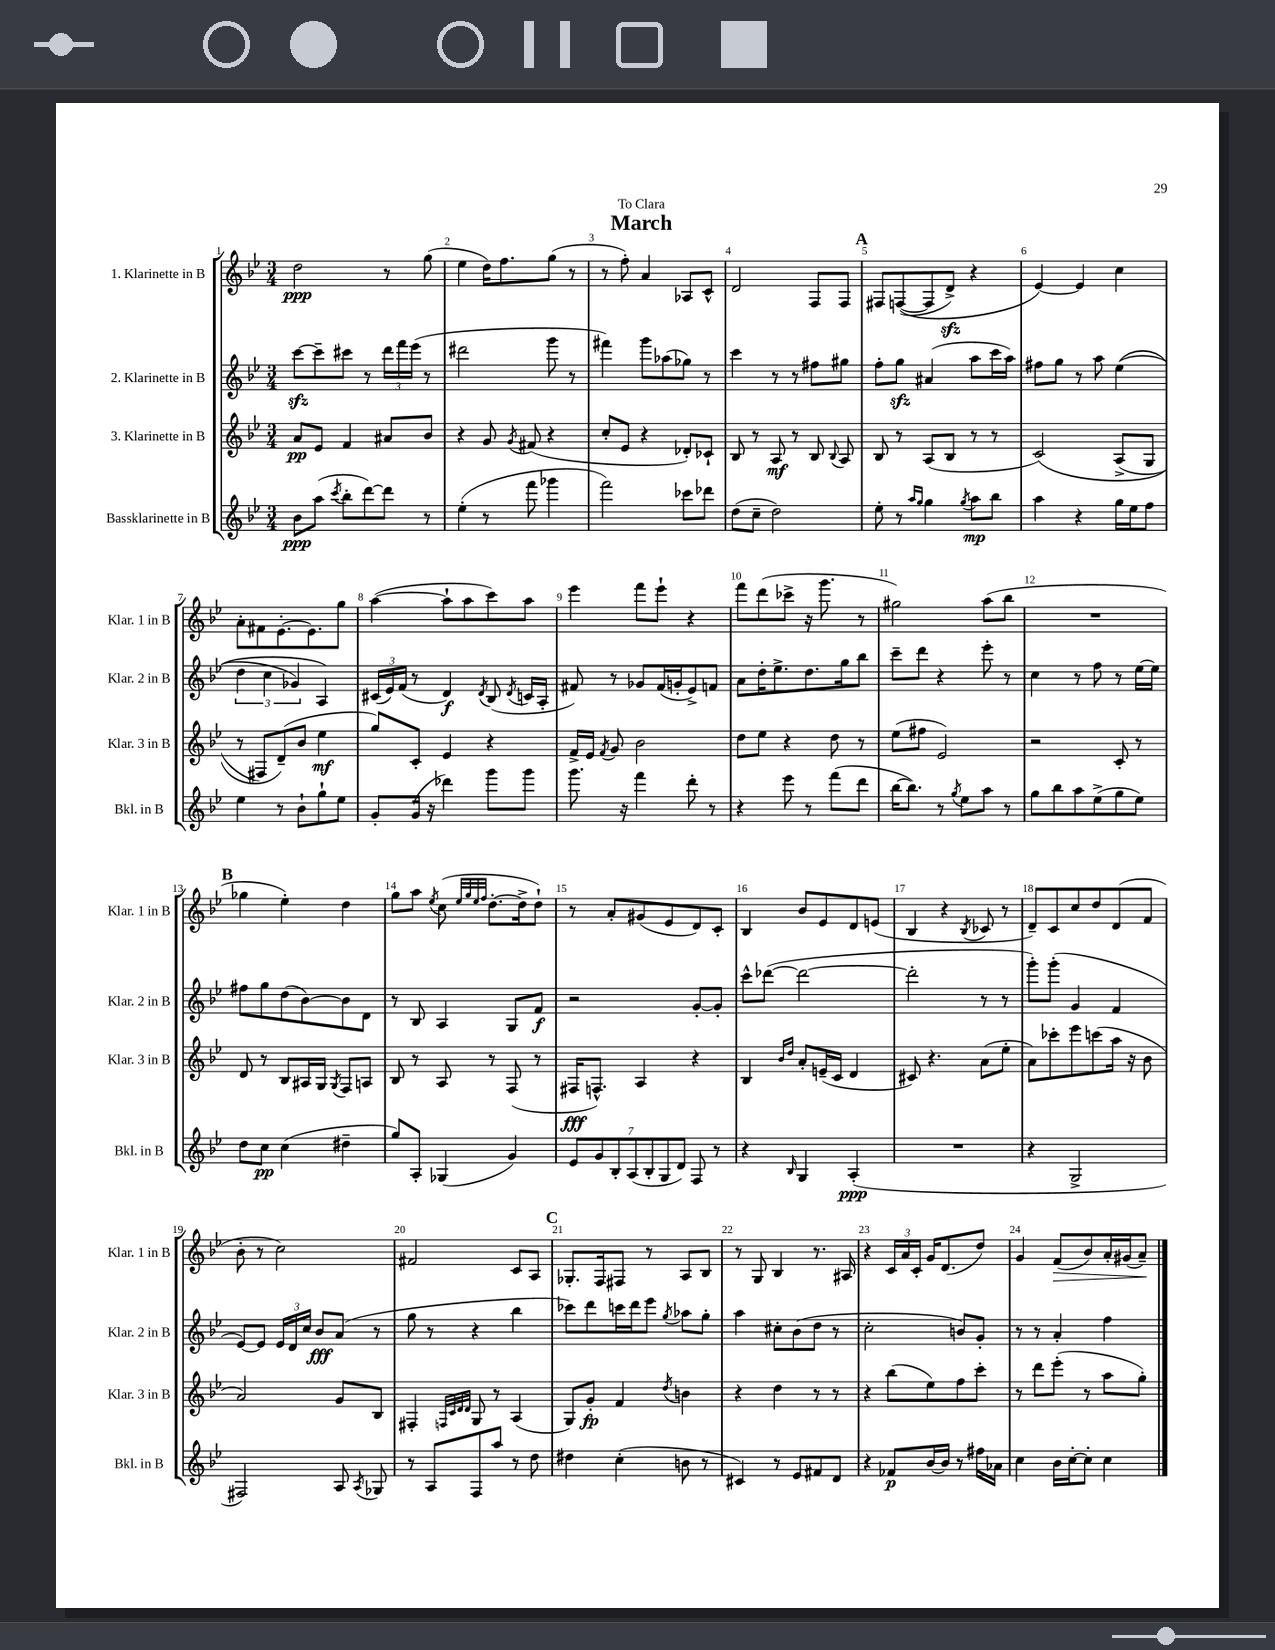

**kern	**kern	**kern	**kern
*staff4	*staff3	*staff2	*staff1
*clefG2	*clefG2	*clefG2	*clefG2
*k[b-e-]	*k[b-e-]	*k[b-e-]	*k[b-e-]
*M3/4	*M3/4	*M3/4	*M3/4
8b-\L	8a/L	[8ccc\L	2dd\
(8aa\J	8e-/J	8ccc~\]	.
8qccc/	.	.	.
8bb-'\L	4f/	8ccc#\J	.
[8ddd\)	.	8r	.
8ddd\]J	8a#/L	24ddd\LL	8r
.	.	24fff\	.
.	.	(24eee-\JJ	.
8r	8b-/J	8r	(8gg\
=	=	=	=
(4ee-'\	4r	2ddd#\	4ee-\
8r	8g/	.	16dd\LK)
.	.	.	8.ff\
.	8qg/	.	.
8fff\	(8f#/	.	.
4ggg-\	4r	8ggg\	(8gg\J
.	.	8r	8r
=	=	=	=
2fff\)	8cc'/L	4fff#\)	8r
.	8e-/J	.	8ff'\)
.	4r	8ggg\L	4a/
.	.	(8aa-\	.
8ccc-\L	8d-'/L)	8gg-\J)	8A-/L
8ddd-\J	8c-`/J	8r	8c^^/J
=	=	=	=
(8dd\L	8B-/	4ccc\	2d/
8cc~\J	8r	.	.
2dd\)	8A/	8r	.
.	8r	8r	.
.	8B-/	8ff#\L	8F/L
.	8qqB-/	.	.
.	8A/	8gg#\J	8F/J
=	=	=	=
8ee-'\	8B-/	8ff'\L	8F#/L
8r	8r	8gg\J	&(([8F/
16qqaa/LL	.	.	.
16qqgg/JJ	.	.	.
4gg\	(8A/L	(4a#/	8F/]
.	8B-/J	.	8d^/J)
8qgg/	.	.	.
8aa\L	8r	8aa\L	4r
8bb-\J	8r	16ccc\L	.
.	.	16aa\JJ)	.
=	=	=	=
4aa\	&(2c/)	8ff#\L	[4e-/&)
.	.	8gg\J	.
4r	.	8r	4e-/]
.	.	8aa\	.
16gg\LL	(8A^/L	&((4ee-\	4cc\
16ee-\J	.	.	.
8ff\J	8G/J	.	.
=	=	=	=
4ee-\	8r	6dd\	8a'\L
.	8F#/L)	.	8f#\
.	.	6cc\	.
8r	(8d~/&)	.	[8.e-'\
.	.	6g-/)	.
8b-`\L	8b-/J	.	.
.	.	.	8.e-\]
8gg`\	4ee-\	4A/&)	.
8ee-\J	.	.	8gg\J
=	=	=	=
8g'/L	8gg/L)	(24c#/LL	([4aa\
.	.	24e-/)	.
.	.	(24f/JJ	.
(16g/Jk	8c'/J	8r	.
16r	.	.	.
4ddd-\)	4e-/	4d/)	8aa`\]L
.	.	.	8aa\
.	.	8qd/	.
8ggg\L	4r	(8B-/	8ccc\)
.	.	8qd/	.
8ggg\J	.	16c/LL	8aa\J
.	.	16A'/JJ	.
=	=	=	=
8.ggg\	16f^/LL	8f#/)	4eee-\
.	16e-/JJ	.	.
.	8qf/	.	.
.	8g/	8r	.
16r	.	.	.
4fff\	2b-\	8g-/L	8fff\L
.	.	(16f#/L	8eee-`\J
.	.	16g'/J	.
8ddd'\	.	8e-^/)	4r
8r	.	8f/J	.
=	=	=	=
4r	8dd\L	8a\L	8fff\L
.	8ee-\J	16dd'\K	(8ddd\
.	.	8.ee-^\	.
8eee-\	4r	.	8ccc-^\J
8r	.	8.dd\	16r
.	.	.	8.ggg\
(8fff\L	8dd\	.	.
.	.	16gg\k	.
8ddd\J	8r	8bb-\J	8r
=	=	=	=
[16bb-\LK	(8ee-\L	8ccc~\L	2gg#\)
8.bb-\]J)	.	.	.
.	8ff#\J	8ddd\J	.
8r	2e-/)	4r	.
8qgg/	.	.	.
8ee-\L	.	.	.
8aa\J	.	8eee-'\	(8aa\L
8r	.	8r	8bb-\J
=	=	=	=
8gg\L	2r	4cc\	2.r
8bb-\	.	.	.
8aa\	.	8r	.
(8ee-^\	.	8ff\	.
8gg\	8c'/	8r	.
8ee-\J)	8r	[16ee-\LL	.
.	.	16ee-\]JJ	.
=	=	=	=
8dd\L	8d/	8ff#\L	4gg-\
8cc\J	8r	8gg\	.
(4cc\	8B-/L	(8dd\	4ee-'\)
.	16A#/L	[8b-\)	.
.	16G/JJ	.	.
.	8qG/	.	.
4dd#~\	8F/L	8b-\]	4dd\
.	8A/J	8d\J	.
=	=	=	=
8gg/L)	8B-/	8r	8gg\L
8A'/J	8r	8B-/	8aa\J
.	.	.	8qee-/
(4G-/	8A/	4A/	(8cc\
.	.	.	32qqee-/LLL
.	.	.	32qqgg/
.	.	.	32qqee-/
.	.	.	32qqff/JJJ
.	8r	.	[8.dd'\L
4g/)	(8F/	8G/L	.
.	.	.	16dd^\]k
.	8r	8f/J	8dd`\J)
=	=	=	=
14e-/L	16F#/LK	2r	8r
.	8.F^^/J)	.	.
14g/	.	.	.
.	.	.	8a'/L
14B-'/	.	.	.
(14A/	.	.	.
.	4A/	.	(8g#/
14B-'/	.	.	.
14G/	.	.	.
.	.	.	8e-/
14d/J)	.	.	.
8F/	4r	[8g'/L	8d/)
8r	.	8g'/]J	8c'/J
=	=	=	=
4r	4B-/	8ccc^^\L	4B-/
.	.	([8ddd-\J	.
.	16qqb-/LL	.	.
16qqB-/	16qqdd/JJ	.	.
4G/	8a'/L	2ddd-\_	8b-/L
.	(16e~/L	.	8e-/
.	16c/JJ	.	.
(4A'/	4d/	.	8d/
.	.	.	(8e/J
=	=	=	=
2.r	8c#/)	2ddd-'\]	4B-/
.	4.r	.	.
.	.	.	4r
.	.	.	8qB-/
.	(8a\L	8r	8c-/
.	8ee-'\J	8r	8r
=	=	=	=
4r	8a\L)	8ggg'\L)	8d~/L)
.	8ccc-'\	(8ggg'\J	8c/
2G^/	8eee-\	4g/	8cc/
.	(8ccc\	.	8dd/
.	16aa\Jk	4f/	(8d/
.	16r	.	.
.	8b-\	.	8f/J
=	=	=	=
2F#/)	2a/)	[8e-/L)	8b-'\
.	.	8e-/]J	8r
.	.	24e-/LL	2cc\)
.	.	24d/	.
.	.	24cc/JJ	.
.	.	8b-/L	.
8A/	8g/L	(8a/J	.
8qA/	.	.	.
8G-/	8B-/J	8r	.
=	=	=	=
8r	4F#'/	8gg\	2f#/
8A/L	.	8r	.
.	32qqF/LLL	.	.
.	32qqc/	.	.
.	32qqd/	.	.
.	32qqd/JJJ	.	.
8F/	8G/	4r	.
8aa/J	8r	.	.
8r	(4A/	4bb-\	8c/L
8dd\	.	.	8A/J
=	=	=	=
4dd#\	8G/L)	8ccc-\L)	8.G-'/L
.	8g'/J	8ddd\	.
.	.	.	16F/k
(4cc'\	4f/	16ccc\L	8F#/J
.	.	16ddd\J	.
.	.	8eee-\J	8r
.	8qdd/	8qgg/	.
8b\	4b\	8aa-\L	8A/L
8r	.	8gg'\J	8B-/J
=	=	=	=
4c#/)	4r	4aa\	8r
.	.	.	8G/
8r	4dd\	8cc#'\L	4B-/
8e-/L	.	(8b-\	.
8f#/	8r	8dd\J	8.r
8d/J	8r	8r	.
.	.	.	16A#/
=	=	=	=
4r	4r	2cc'\	4r
8f-/L	(8bb-\L	.	24c/LL
.	.	.	24a/
.	.	.	24c'/JJ
[16b-/L	8ee-\)	.	16g/LK
16b-/]JJ	.	.	(8.d/
8r	8ff\	8b/L)	.
16ff#\LL	8ccc'\J	8g'/J	8dd/J)
16a-\JJ	.	.	.
=	=	=	=
4cc\	8r	8r	4g/
.	8ddd\L	8r	.
16b-\LL	(8eee-'\J	4a'/	(8f/L
[16cc'\J	.	.	.
8cc'\]J	8r	.	8b-/)
4cc\	8aa\L	4ff\	16a'/L
.	.	.	(16g#/J
.	8gg'\J)	.	8a~/J)
==	==	==	==
*-	*-	*-	*-
